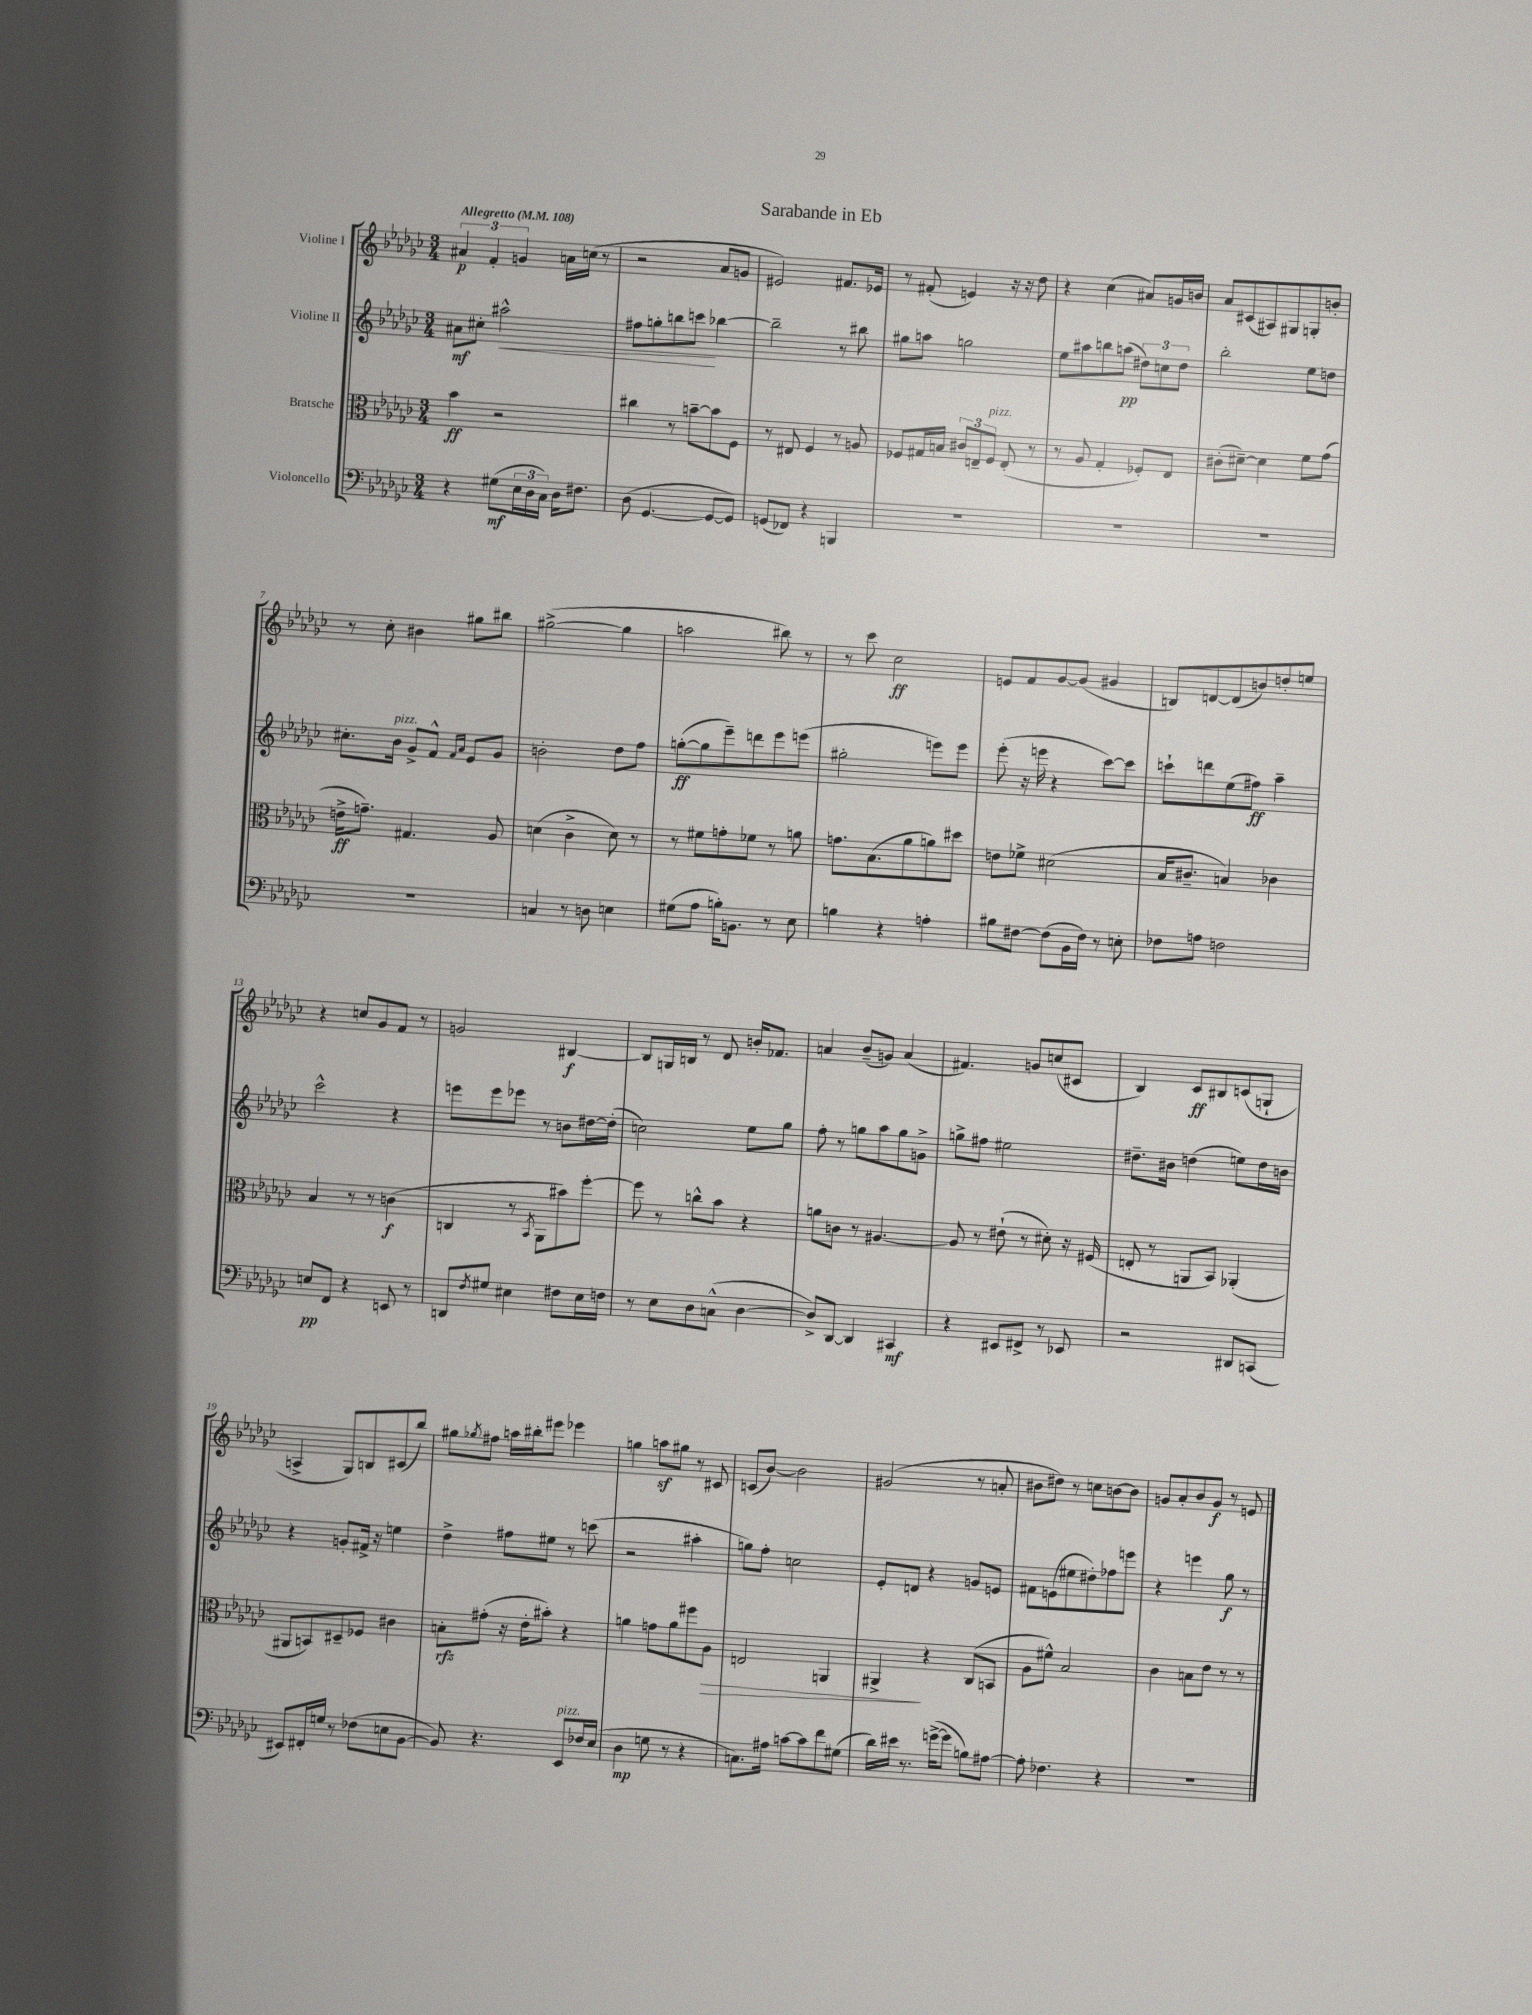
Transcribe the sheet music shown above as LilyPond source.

\header { title = "Sarabande in Eb" }
<<
\new StaffGroup <<
\new Staff = "s0" \with { instrumentName = "Violine I" } {
    \clef treble \key ges \major \numericTimeSignature \time 3/4 \tempo "Allegretto" 4 = 108
    \tuplet 3/2 { ais'4\p f'4-. g'4 } a'16 c''16( r8 |
    r2 aes'8 g'8 |
    eis'2) fis'8. ees'16 |
    r8 fis'8-.( e'4) r16 r16 des''8 |
    r4 ces''4( ais'8) g'16 b'16 |
    aes'8 cis'8( ais8) gis8 g8-. b'8-. |
    r8 ces''8-. bis'4 gis''8 bis''8 |
    gis''2~->( gis''4 |
    a''2 bis''8) r8 |
    r8 ces'''8 ces''2\ff |
    e'8 f'8 ges'8~ ges'8( gis'4 |
    b8) d'8~ d'8( b'8) d''8-. e''8 |
    r4 c''8 ges'8 f'8 r8 |
    g'2 bis4~\f |
    bis8 g16 b16 r8 des'8 b'16-. fes'8. |
    a'4 bes'8--( g'8) a'4( |
    fis'4.) g'8 c''8( cis'8 |
    bes4) ces'8\ff bis8 c'8( g8-! |
    a4-> ges8) b8 cis'8( bes''8) |
    gis''8 \acciaccatura { ges''8 } fis''8 a''16 bis''16-. eis'''8 ees'''4 |
    g''4 a''8\sf gis''8 r8 cis'8 |
    c'8( bes'8~) bes'2 |
    gis'2( r8 a'8-. |
    bis'8 dis''8) r8 c''8 b'8~ b'8 |
    g'8 aes'8-. bes'8 g'8\f r8 e'8 \bar "|." |
}
\new Staff = "s1" \with { instrumentName = "Violine II" } {
    \clef treble \key ges \major \numericTimeSignature \time 3/4
    ais'8\mf cis''8-. ais''2-^\< |
    fis''8 g''8-. b''8 c'''8\! bes''4~ |
    bes''2-- r8 bis''8 |
    gis''8 a''8 g''2 |
    ees''8 ais''8 b''8 a''8\pp( \tuplet 3/2 { dis''8) c''8 dis''8 } |
    bes''2-. ees''8 d''8 |
    cis''8.-. bes'16^\markup { \italic "pizz." } ges'8-> f'8-^ \grace { f'16 aes'16 } ees'8 ges'8 |
    b'2-. des''8 f''8 |
    g''8~-.\ff( g''8 ees'''8--) d'''8 ees'''8 e'''8( |
    gis''2-. e'''8) e'''8 |
    ees'''8-.( r16 e'''16 r4 ces'''8~) ces'''8 |
    c'''8-! d'''8 ees''8( fis''8\ff) aes''4-- |
    ces'''2-^ r4 |
    e'''8 e'''8 ees'''8 r8 b'8 dis''16~ dis''16-.( |
    c''2) ees''8 ges''8 |
    f''8-. r8 g''8 aes''8 g''8 g'8-> |
    g''8-> fis''8 eis''2 |
    dis''8.-- bis'16 d''4( e''8) d''16 b'16 |
    r4 g'8-. fis'16-> r16 e''4 |
    des''4-> fis''8 eis''8 r8 c'''8( |
    r2 ais''4-. |
    g''8) f''8-. c''2 |
    ees'8-. d'8 r4 g'8 e'8 |
    fis'8 e'8( eis''8 dis''8-.) fes''8 e'''8 |
    r4 e'''4 ges''8\f r8 \bar "|." |
}
\new Staff = "s2" \with { instrumentName = "Bratsche" } {
    \clef alto \key ges \major \numericTimeSignature \time 3/4
    bes'4\ff r2 |
    cis''4 r8 b'8~-- b'8 f8 |
    r8 eis8 f4 r8 a8 |
    fes8 gis16 b16 \tuplet 3/2 { cis'8 e8-- fes8^\markup { \italic "pizz." } } e8-.( r8 |
    r8 aes8 ges4-. fes8-.) ees8 |
    cis'8-.( dis'8~--) dis'4 f'8 ges'8( |
    e'16->\ff g'8.--) gis4. aes8 |
    d'4( ces'4-> d'8) r8 |
    r8 fis'8 g'8-. fes'8 r8 a'8 |
    g'8. bes8.( aes'8 a'8) dis''8 |
    e'8 fes'8-> dis'2( |
    bes16 cis'8.-- b4) ces'4 |
    bes4 r8 r8 c'4\f( |
    c4 r8 \acciaccatura { bes,8 } aes,8 bis'8) f''8~-. |
    f''8 r8 c''8-^ bes'8 r4 |
    a'8 c'8 r8 ais4.~ |
    ais8 r8 eis'8-!( r8 dis'8-.) r16 fis16( |
    e8-. r8 a,8 bes,8) aes,4-.( |
    ais,8 b,8) dis8-- fes8 cis'4 |
    b8-.\rfz gis'8-.( r16 ees'16-. bis'8-.) r4 |
    a'4 g'8 a'8 fis''8 aes8\> |
    e2 a,4 |
    ais,4->\! r4 ces8( b,8 |
    aes8 fis'8-^) bes2 |
    ces'4 b8 ees'8 r8 r8 \bar "|." |
}
\new Staff = "s3" \with { instrumentName = "Violoncello" } {
    \clef bass \key ges \major \numericTimeSignature \time 3/4
    r4 gis8\mf( \tuplet 3/2 { ees16 des16 ces16) } des16 fis8. |
    des8( ges,4.~ ges,8~ ges,8) |
    g,8( fes,8) r4 b,,4 |
    R2. |
    R2. |
    R2. |
    R2. |
    c4 r8 d8 e4 |
    gis8( aes8 b16-.) b,8. r8 ees8 |
    b4 r4 a4-. |
    bis8 fis8~ fis8( bes,16 fis16) r8 e8-. |
    fes8 a8 f2 |
    e8\pp f,8 r4 e,8 r8 |
    d,8 \acciaccatura { f8 } gis8 eis4 fis8 eis16 f16 |
    r8 ees8 des8 c8-^( des4~ |
    des8->) des,8~ des,4 cis,4\mf |
    r4 eis,8 fis,8-> r8 ees,8 |
    r2 dis,8 c,8( |
    eis,8) fis,16-. g16 r8 fes8( e8 bes,8~ |
    bes,8) r4. ees,8^\markup { \italic "pizz." } fes16 ees16( |
    des4\mp g8 r8 r4 |
    c8.) ais16 c'8~ c'8 f'8 gis8( |
    des'16) eis'16 r8. g'16~->( g'8 b8) ais8~ |
    ais8-. fes4. r4 |
    R2. \bar "|." |
}
>>
>>
